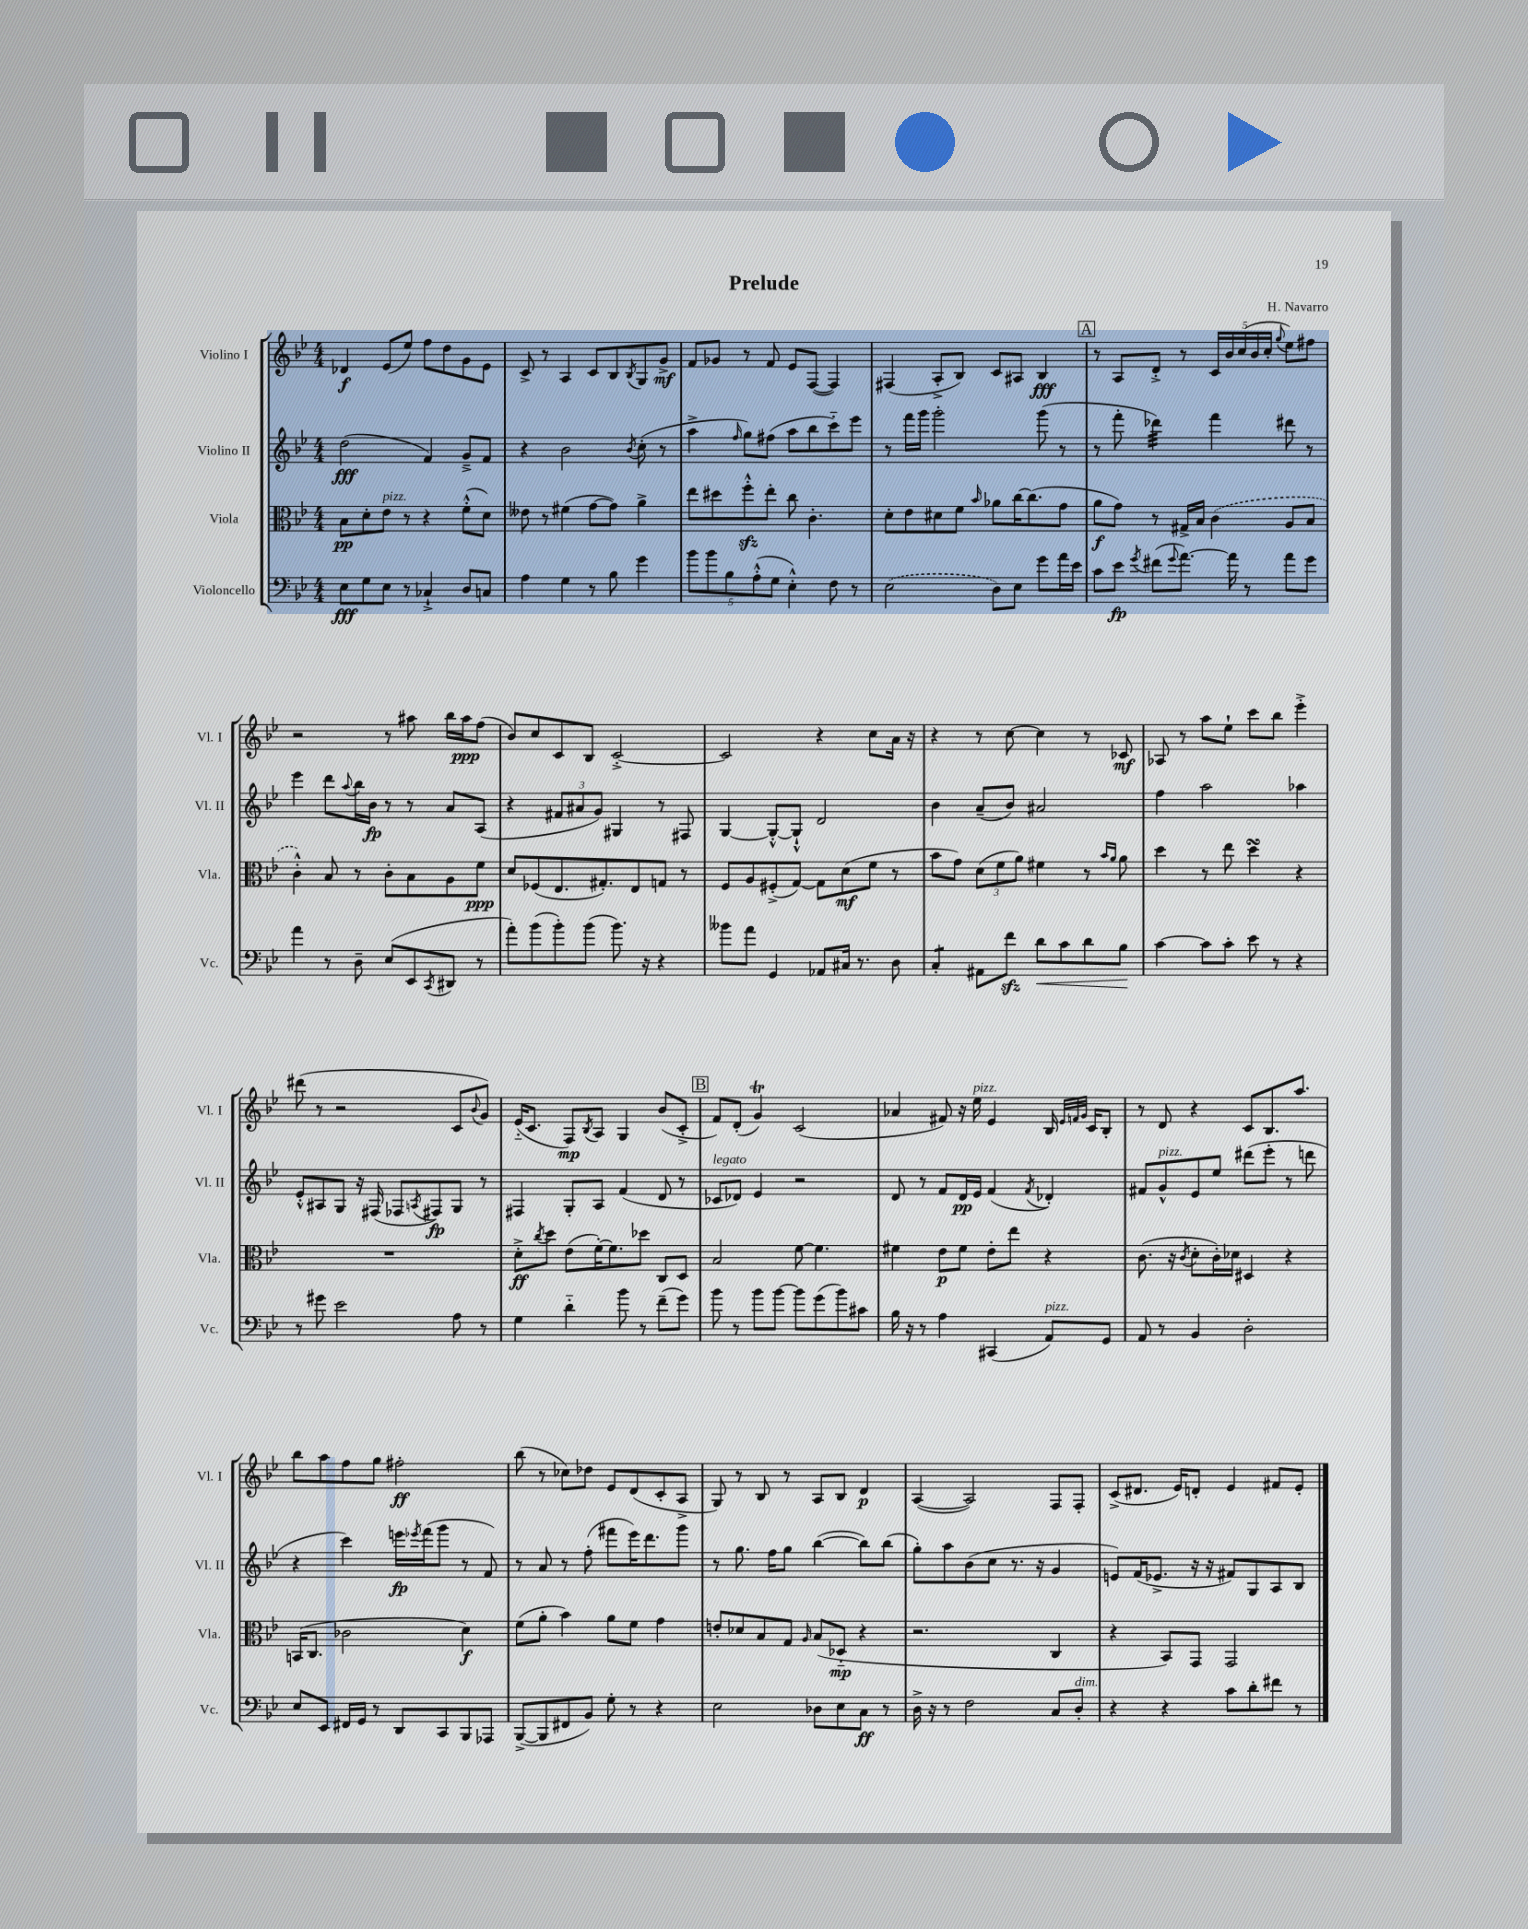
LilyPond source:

\header { title = "Prelude" composer = "H. Navarro" }
<<
\new StaffGroup <<
\new Staff = "s0" \with { instrumentName = "Violino I" shortInstrumentName = "Vl. I" } {
    \clef treble \key bes \major \numericTimeSignature \time 4/4
    des'4\f ees'8( ees''8) f''8 d''8 g'8 ees'8 |
    c'8-> r8 a4 c'8 bes8 \acciaccatura { bes8 } g8 g'8->\mf |
    f'8 ges'8 r8 f'8 ees'8 f8~( f4) |
    fis4( a8-.-> bes8) c'8 ais8 bes4\fff |
    \mark \markup { \box "A" } r8 a8 d'8-.-> r8 \tuplet 5/4 { c'16 bes'16 c''16( bes'16 c''16-. } \appoggiatura { g''8 } ees''8) fis''8 |
    r2 r8 ais''8 bes''16 ais''16\ppp f''8( |
    bes'8) c''8 c'8 bes8 c'2~-.-> |
    c'2 r4 c''8 a'16 r16 |
    r4 r8 c''8~ c''4 r8 ces'8\mf |
    aes8 r8 a''8 ees''8-! c'''8 bes''8 ees'''4-.-> |
    dis'''8( r8 r2 c'8 \appoggiatura { bes'8 } g'8) |
    ees'16-_( c'8. f8\mp) \acciaccatura { bes8 } a8 g4 bes'8( c'8-.-> |
    \mark \markup { \box "B" } f'8) d'8-.( g'4\trill) c'2( |
    aes'4 fis'8) r16 ees''16^\markup { \italic "pizz." } ees'4 bes16 \grace { ees'32 f'32 g'32 } c'16 bes8-. |
    r8 d'8 r4 c'8 bes8. a''8. |
    bes''8 a''8 f''8 g''8 fis''2-.\ff |
    bes''8( r8 ces''8) des''8 ees'8 d'8( c'8-. a8-> |
    g8) r8 bes8 r8 a8 bes8 d'4\p |
    a4~( a2) f8 f8-. |
    c'8->( dis'8. ees'16) d'8-. ees'4 fis'8 ees'8-. \bar "|." |
}
\new Staff = "s1" \with { instrumentName = "Violino II" shortInstrumentName = "Vl. II" } {
    \clef treble \key bes \major \numericTimeSignature \time 4/4
    d''2\fff( f'4) g'8---> f'8 |
    r4 bes'2 \acciaccatura { bes'8 } c''8-.( r8 |
    a''4-> \grace { f''16 } g''8) fis''8( a''8 bes''8 c'''8-_) ees'''8 |
    r8 f'''16 g'''16 g'''2-. g'''8( r8 |
    \mark \markup { \box "A" } r8 f'''8-. des'''4:32) f'''4 dis'''8 r8 |
    ees'''4 d'''8 \appoggiatura { a''8 } bes''16 bes'16\fp r8 r8 a'8 a8( |
    r4 \tuplet 3/2 { fis'8 ais'8 g'8) } gis4 r8 fis8 |
    g4~ g8~-.-^ g8-!-^ d'2 |
    bes'4 a'8--( bes'8) ais'2 |
    f''4 a''2 aes''4 |
    ees'8-.-^ ais8 g8 r16 fis16( fes8 \acciaccatura { a8 } fis8\fp) g8 r8 |
    fis4 g8-. a8 f'4( d'8 r8 |
    \mark \markup { \box "B" } ces'8^\markup { \italic "legato" } des'8) ees'4 r2 |
    d'8 r8 f'8 d'16\pp ees'16 f'4( \acciaccatura { f'8 } des'4-.) |
    fis'8 g'8-^^\markup { \italic "pizz." } ees'8 ees''8 dis'''8( ees'''8-. r8 d'''8 |
    r4 c'''4) e'''16\fp \acciaccatura { ees'''8 } f'''16( g'''8 r8 f'8) |
    r8 a'8 r8 f''8-.( fis'''8 ees'''16) d'''8. g'''8 |
    r8 g''8. f''16 g''8 bes''4~( bes''8) bes''8( |
    g''8-.) a''8 bes'8( c''8 r8. r16 g'4 |
    e'8) f'16( ees'8.-> r16 r16 fis'8) g8 a8 bes8 \bar "|." |
}
\new Staff = "s2" \with { instrumentName = "Viola" shortInstrumentName = "Vla." } {
    \clef alto \key bes \major \numericTimeSignature \time 4/4
    bes8\pp d'8-. ees'8^\markup { \italic "pizz." } r8 r4 f'8-.-^( d'8) |
    eeses'8 r8 fis'4( g'8~ g'8) a'4-> |
    ees''8 dis''8 f''8-.-^\sfz ees''8-. c''8 c'4.-. |
    d'8-. ees'8 dis'8 f'8 \grace { bes'16 } aes'8 c''16~ c''8.( g'8 |
    \mark \markup { \box "A" } a'8\f g'8) r8 gis16-> bes16 \once \slurDashed c'4( a8 bes8 |
    c'4-.-^) bes8 r8 c'8-. bes8 a8 f'8\ppp |
    d'8 fes8( ees8. gis8.-.) ees8 g8 r8 |
    f8 a8 fis8-.->( g8~) g8 d'8\mf( f'8 r8 |
    bes'8 g'8) \tuplet 3/2 { d'8( f'8 a'8) } fis'4 r8 \grace { bes'16 a'16 } a'8 |
    d''4 r8 ees''8 d''4\turn r4 |
    R1 |
    d'8-.->\ff \acciaccatura { c''8 } d''8 ees'8( f'16~-.) f'8. des''8 c8 d8 |
    \mark \markup { \box "B" } bes2 f'8~ f'4. |
    fis'4 ees'8\p fis'8 ees'8-. ees''8 r4 |
    c'8.( r16 \acciaccatura { c'8 } d'8-. c'16-.) des'16 dis4 r4 |
    b,16( c8. ces'2 d'4\f) |
    f'8( a'8-. bes'4) a'8 f'8 g'4 |
    e'8-. des'8 bes8 g8 \grace { a16 } bes8( des8-_\mp r4 |
    r2. c4 |
    r4 bes,8) g,8 g,2 \bar "|." |
}
\new Staff = "s3" \with { instrumentName = "Violoncello" shortInstrumentName = "Vc." } {
    \clef bass \key bes \major \numericTimeSignature \time 4/4
    ees8\fff g8 ees8 r8 ces4-!-> d8 c8 |
    a4 g4 r8 bes8 g'4 |
    \tuplet 5/4 { bes'8 bes'8 bes8 a8-.-^( g8 } ees4-.-^) f8 r8 |
    \once \slurDashed ees2( d8) ees8 g'8 a'16 ees'16 |
    \mark \markup { \box "A" } c'8 ees'8\fp \acciaccatura { g'8 } fis'8( \appoggiatura { g'8 } a'8.~) a'16 r8 a'8 g'8 |
    a'4 r8 d8-- ees8( ees,8 \acciaccatura { c,8 } dis,8 r8 |
    a'8-.) bes'8( bes'8-.) bes'8( bes'8.) r16 r4 |
    beses'8 a'8 g,4 aes,8 cis16 r8. d8 |
    c4:8-. ais,8 f'8\sfz d'8\< c'8 d'8 bes8\! |
    c'4~ c'8 c'8-. ees'8 r8 r4 |
    r8 gis'8 ees'2 a8 r8 |
    g4 d'4-_ bes'8 r8 f'8--( g'8) |
    \mark \markup { \box "B" } bes'8 r8 bes'8 bes'8~ bes'8 g'8( bes'8) cis'8 |
    bes16 r16 r8 a4 cis,4( a,8^\markup { \italic "pizz." }) g,8 |
    a,8 r8 bes,4 d2-. |
    ees8 ees,8 fis,16 g,16 r8 d,8 c,8 bes,,8 aes,,8 |
    bes,,8~->( bes,,8 fis,8 bes,8) g8-. r8 r4 |
    ees2 des8 ees8 c8\ff r8 |
    d16-> r16 r8 f2 c8 d8-.^\markup { \italic "dim." } |
    r4 r4 c'8 d'8-. fis'8 r8 \bar "|." |
}
>>
>>
\layout { \context { \Score \remove "Bar_number_engraver" } }
